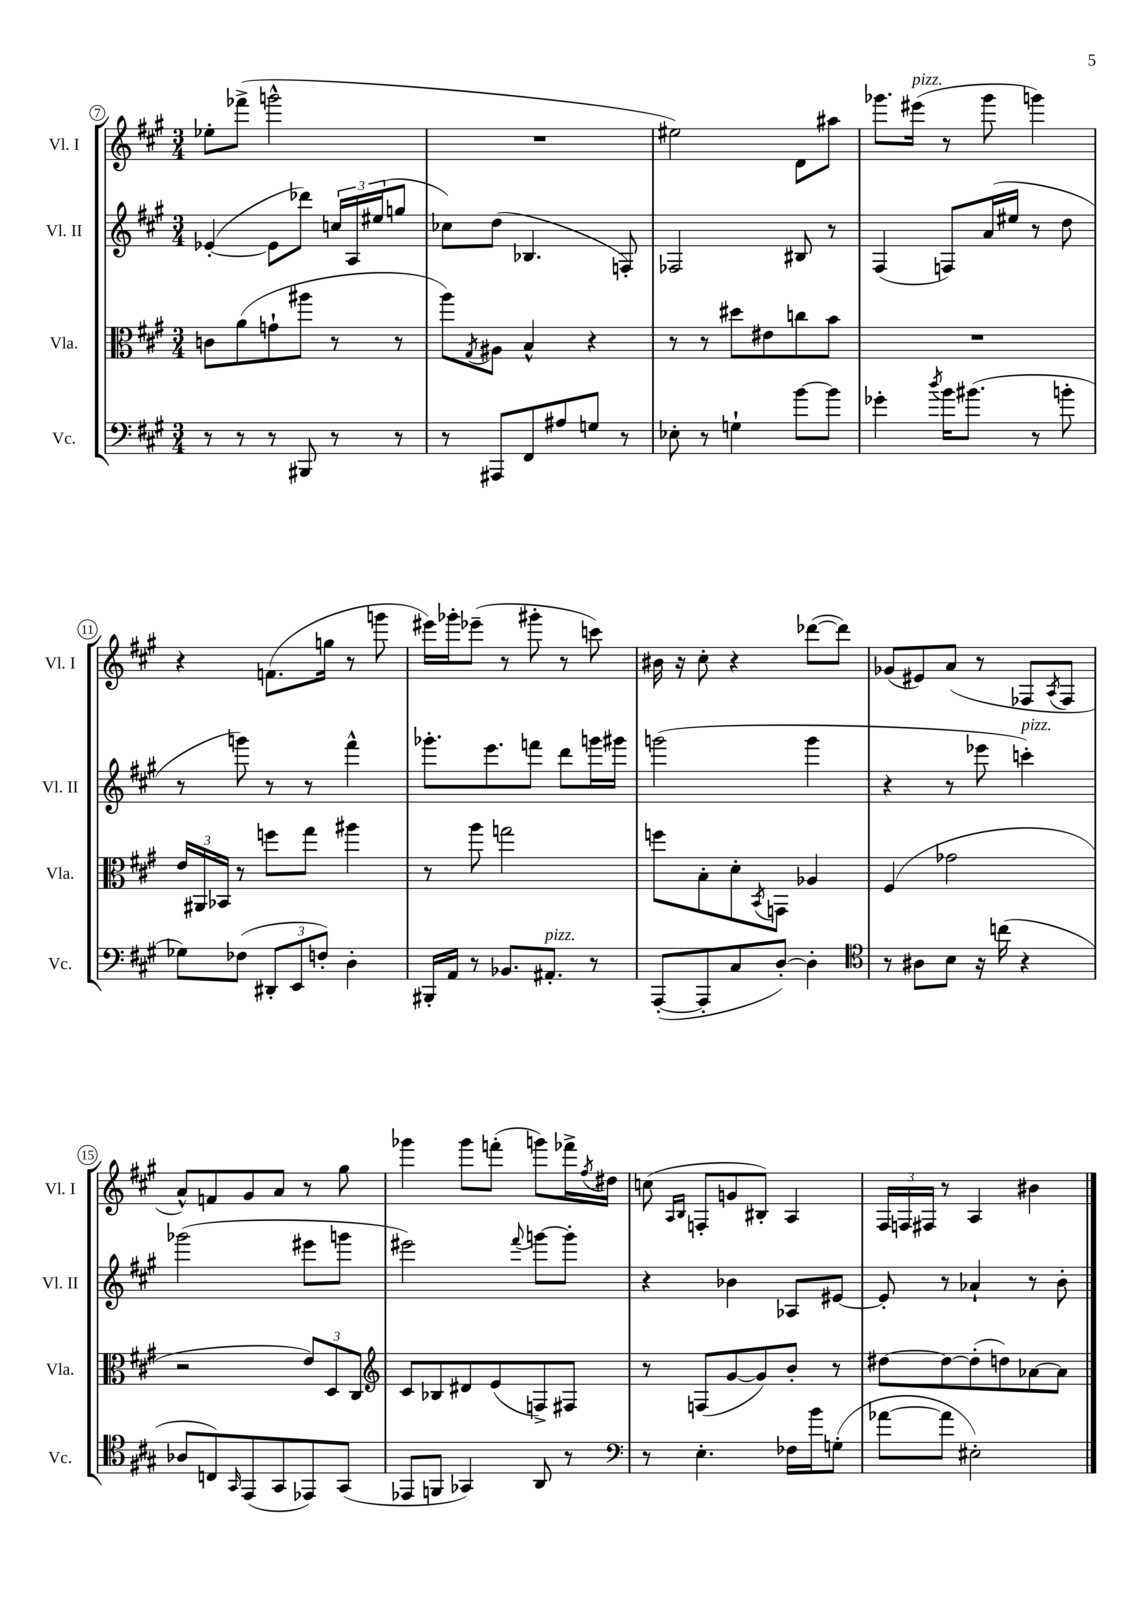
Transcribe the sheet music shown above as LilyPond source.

<<
\new StaffGroup <<
\new Staff = "s0" \with { instrumentName = "Vl. I" shortInstrumentName = "Vl. I" } {
    \clef treble \key a \major \numericTimeSignature \time 3/4
    ees''8-. fes'''8->( g'''2-^ |
    R2. |
    eis''2) d'8 ais''8 |
    ges'''8. eis'''16^\markup { \italic "pizz." }( r8 ges'''8 g'''4) |
    r4 f'8.( g''16 r8 g'''8 |
    eis'''16) ges'''16-. ees'''8--( r8 gis'''8-. r8 c'''8) |
    bis'16 r16 cis''8-. r4 des'''8~( des'''8) |
    ges'8( eis'8) a'8( r8 fes8 \acciaccatura { a8 } fes8 |
    a'8-^) f'8 gis'8 a'8 r8 gis''8 |
    ges'''4 ges'''8 f'''8-.( g'''8) fes'''16-> \acciaccatura { fis''8 } dis''16 |
    c''8( \grace { a16 b16 } f8-. g'8 bis8-.) a4 |
    \tuplet 3/2 { fis16 f16 fis16 } r8 a4 bis'4 \bar "|." |
}
\new Staff = "s1" \with { instrumentName = "Vl. II" shortInstrumentName = "Vl. II" } {
    \clef treble \key a \major \numericTimeSignature \time 3/4
    ees'4~-.( ees'8 des'''8) \tuplet 3/2 { c''16 a16 eis''16( } g''8 |
    ces''8) d''8( bes4. f8-.) |
    fes2 bis8 r8 |
    fis4( f8) a'16( eis''16 r8 d''8 |
    r8 g'''8) r8 r8 fis'''4-^ |
    ges'''8.-. e'''8. f'''8 d'''8 g'''16 gis'''16 |
    g'''2( g'''4 |
    r4 r8 ees'''8 c'''4-.^\markup { \italic "pizz." }) |
    ges'''2( eis'''8 g'''8 |
    eis'''2) \appoggiatura { fis'''8 } g'''8~ g'''8-. |
    r4 bes'4 aes8 eis'8~ |
    eis'8-. r8 aes'4-! r8 b'8-. \bar "|." |
}
\new Staff = "s2" \with { instrumentName = "Vla." shortInstrumentName = "Vla." } {
    \clef alto \key a \major \numericTimeSignature \time 3/4
    c'8 a'8( g'8-! ais''8 r8 r8 |
    a''8) \acciaccatura { gis8 } ais8 b4-^ r4 |
    r8 r8 dis''8 eis'8 c''8 b'8 |
    R2. |
    \tuplet 3/2 { e'16 ais,16 bes,16 } r8 f''8 gis''8 ais''4 |
    r8 a''8 g''2 |
    f''8 b8-. d'8-. \acciaccatura { b,8 } g,8 aes4 |
    fis4( ges'2 |
    r2 \tuplet 3/2 { e'8) d8 cis8 } |
    \clef treble cis'8 bes8 dis'8 e'8( f8->) fis8 |
    r8 f8( gis'8~ gis'8) b'8-. r8 |
    dis''8~ dis''8~ dis''8-.( d''8) aes'8~ aes'8 \bar "|." |
}
\new Staff = "s3" \with { instrumentName = "Vc." shortInstrumentName = "Vc." } {
    \clef bass \key a \major \numericTimeSignature \time 3/4
    r8 r8 r8 bis,,8 r8 r8 |
    r8 ais,,8 fis,8 ais8 g8 r8 |
    ees8-. r8 g4-! b'8~ b'8 |
    ges'4-. \acciaccatura { d''8 } b'16 bis'8.( r8 b'8-. |
    ges8) fes8( \tuplet 3/2 { dis,8-. e,8 f8-.) } d4-. |
    bis,,16-. a,16 r8 bes,8. ais,8.-.^\markup { \italic "pizz." } r8 |
    a,,8~-.( a,,8-. cis8 d8~-.) d4-. |
    \clef tenor r8 ais8 b8 r16 c''16( r4 |
    aes8 c8) \grace { gis,16 } e,8( gis,8 ees,8) gis,8( |
    ees,8 f,8 ges,4) a,8 r8 |
    \clef bass r8 e4.-. fes16 b'16 g8-.( |
    aes'8~ aes'8 eis2-.) \bar "|." |
}
>>
>>
\layout { \context { \Score currentBarNumber = #7 \override BarNumber.stencil = #(make-stencil-circler 0.1 0.3 ly:text-interface::print) } }
